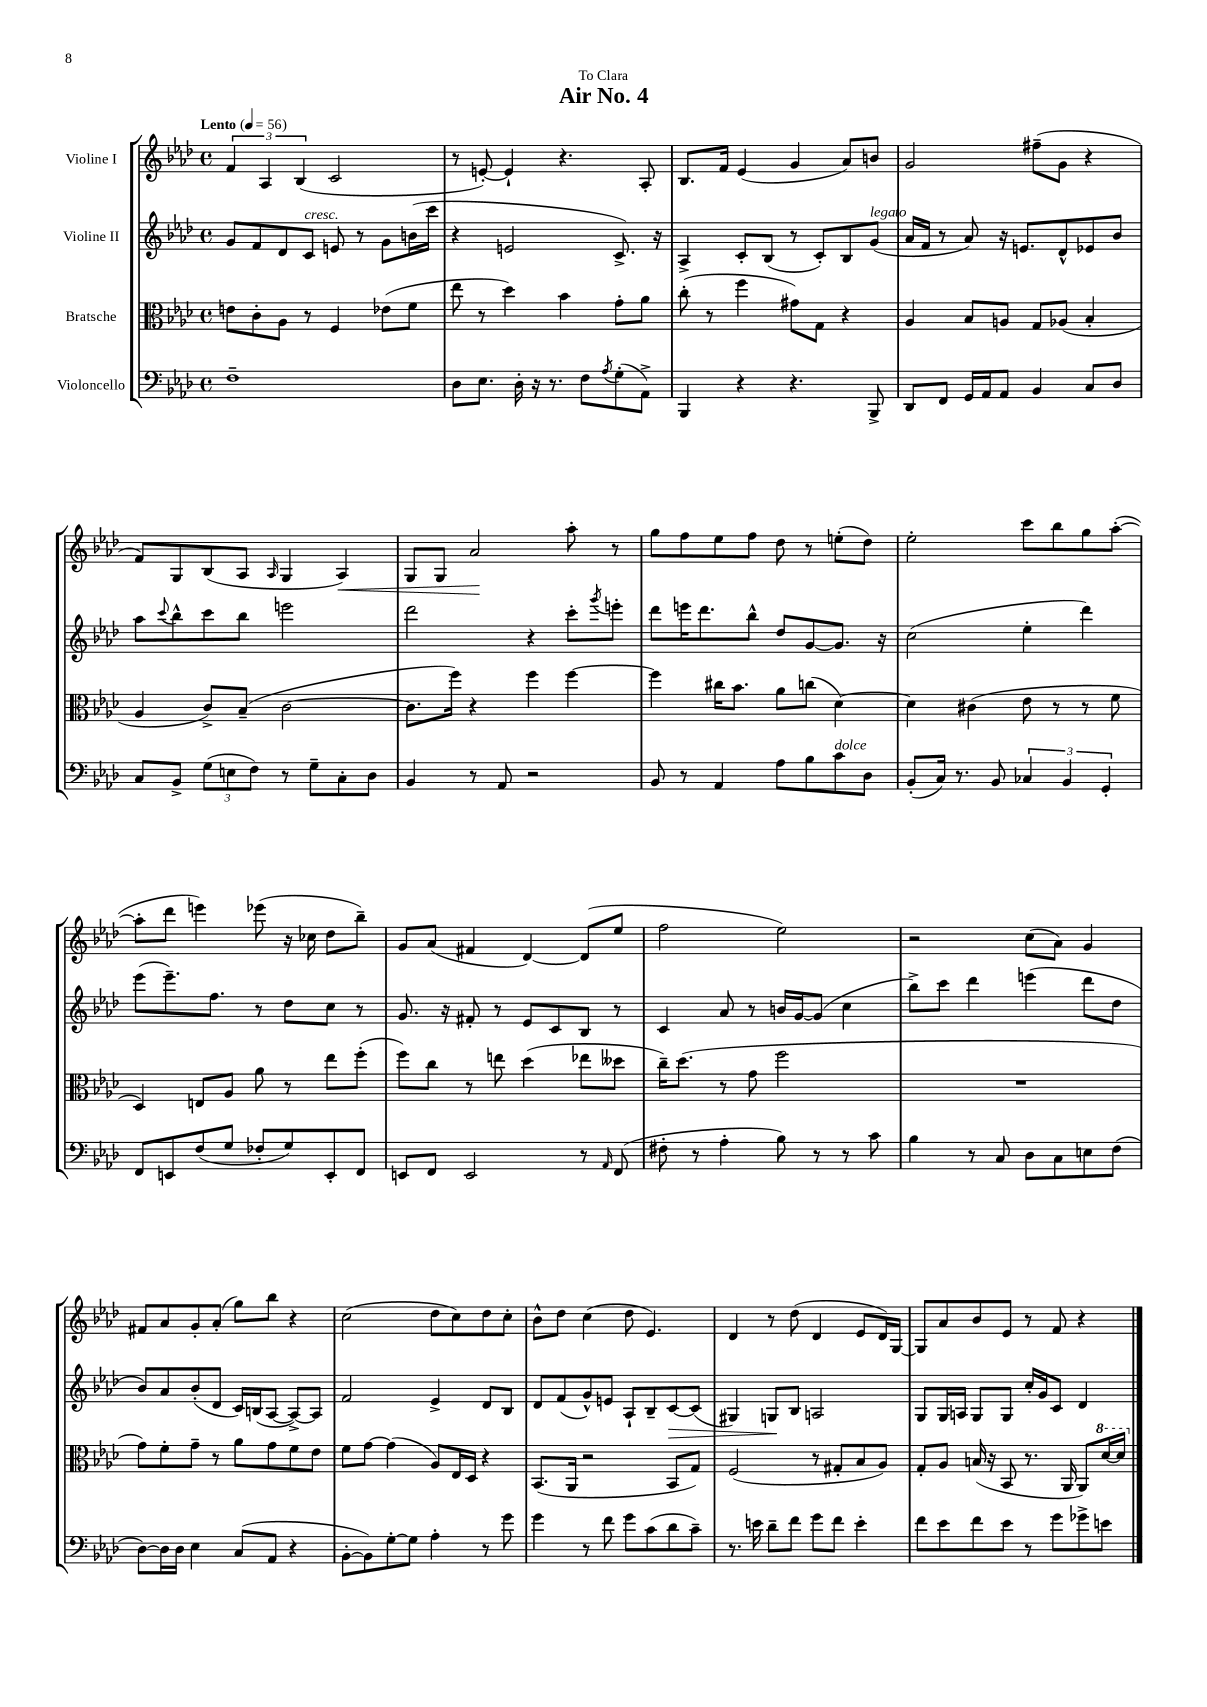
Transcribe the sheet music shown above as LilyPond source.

\header { title = "Air No. 4" dedication = "To Clara" }
<<
\new StaffGroup <<
\new Staff = "s0" \with { instrumentName = "Violine I" } {
    \clef treble \key aes \major \defaultTimeSignature \time 4/4 \tempo "Lento" 4 = 56
    \tuplet 3/2 { f'4 aes4 bes4( } c'2 |
    r8 e'8~-.) e'4-! r4. aes8-. |
    bes8. f'16 ees'4( g'4 aes'8) b'8 |
    g'2 fis''8--( g'8 r4 |
    f'8) g8 bes8( aes8 \grace { aes16 } g4 aes4\<) |
    g8 g8 aes'2\! aes''8-. r8 |
    g''8 f''8 ees''8 f''8 des''8 r8 e''8-.( des''8) |
    ees''2-. c'''8 bes''8 g''8 aes''8~-.( |
    aes''8-. des'''8 e'''4) ees'''8( r16 ces''16 des''8 bes''8--) |
    g'8 aes'8( fis'4 des'4~) des'8( ees''8 |
    f''2 ees''2) |
    r2 c''8( aes'8) g'4 |
    fis'8 aes'8 g'8-. aes'8-.( g''8) bes''8 r4 |
    c''2( des''8 c''8) des''8 c''8-. |
    bes'8-^ des''8 c''4( des''8 ees'4.) |
    des'4 r8 des''8( des'4 ees'8 des'16) g16~ |
    g8 aes'8 bes'8 ees'8 r8 f'8 r4 \bar "|." |
}
\new Staff = "s1" \with { instrumentName = "Violine II" } {
    \clef treble \key aes \major \defaultTimeSignature \time 4/4
    g'8 f'8 des'8 c'8^\markup { \italic "cresc." } e'8 r8 g'8 b'16( c'''16 |
    r4 e'2 c'8.->) r16 |
    aes4-> c'8-. bes8( r8 c'8-.) bes8 g'8^\markup { \italic "legato" }( |
    aes'16 f'16 r8 aes'8) r16 e'8. des'8-^ ees'8 bes'8 |
    aes''8 \appoggiatura { c'''8 } bes''8-^ c'''8 bes''8 e'''2 |
    des'''2 r4 c'''8-. \acciaccatura { g'''8 } e'''8-. |
    des'''8 e'''16 des'''8. bes''8-^ des''8 g'8~ g'8. r16 |
    c''2( ees''4-. des'''4) |
    ees'''8( ees'''8.--) f''8. r8 des''8 c''8 r8 |
    g'8. r16 fis'8-. r8 ees'8 c'8 bes8 r8 |
    c'4 aes'8 r8 b'16 g'16~ g'8( c''4 |
    bes''8->) c'''8 des'''4 e'''4( des'''8 des''8 |
    bes'8) aes'8 bes'8-.( des'8 c'16) b16( aes8~ aes8~->) aes8 |
    f'2 ees'4-> des'8 bes8 |
    des'8 f'8( g'8-^) e'8 aes8-! bes8-- c'8~\> c'8( |
    gis4) g8\! bes8 a2 |
    g8 g16 a16 g8 g8 c''16-. g'16 c'8 des'4 \bar "|." |
}
\new Staff = "s2" \with { instrumentName = "Bratsche" } {
    \clef alto \key aes \major \defaultTimeSignature \time 4/4
    e'8 c'8-. aes8 r8 f4 ees'8( f'8 |
    ees''8 r8 des''4) bes'4 g'8-. aes'8 |
    c''8-.( r8 f''4 gis'8) g8 r4 |
    aes4 bes8 a8 g8 aes8( bes4-. |
    aes4 c'8->) bes8--( c'2~ |
    c'8. f''16) r4 f''4 f''4~ |
    f''4 cis''16 bes'8. aes'8 c''8( des'4~) |
    des'4 cis'4( ees'8 r8 r8 f'8 |
    des4) e8 aes8 aes'8 r8 ees''8 f''8-.( |
    f''8) c''8 r8 e''8 des''4( ees''8 deses''8 |
    c''16--) des''8.( r8 g'8 f''2 |
    R1 |
    g'8) f'8-. g'8-- r8 aes'8 g'8 f'8 ees'8 |
    f'8 g'8~ g'4( aes8) ees16 des16 r4 |
    bes,8.( aes,16 r2 bes,8 g8) |
    f2( r8 gis8-. bes8 aes8) |
    g8-. aes8 b16( r16 bes,8 r8. aes,16 aes,8) \ottava #1 des''16~ des''16 \ottava #0 \bar "|." |
}
\new Staff = "s3" \with { instrumentName = "Violoncello" } {
    \clef bass \key aes \major \defaultTimeSignature \time 4/4
    f1-- |
    des8 ees8. des16-. r16 r8. f8 \acciaccatura { aes8 } g8-.( aes,8->) |
    bes,,4 r4 r4. bes,,8-> |
    des,8 f,8 g,16 aes,16 aes,8 bes,4 c8 des8 |
    c8 bes,8-> \tuplet 3/2 { g8( e8 f8) } r8 g8-- c8-. des8 |
    bes,4 r8 aes,8 r2 |
    bes,8 r8 aes,4 aes8 bes8 c'8^\markup { \italic "dolce" } des8 |
    bes,8-.( c16) r8. bes,8 \tuplet 3/2 { ces4 bes,4 g,4-. } |
    f,8 e,8 f8( g8 fes8-. g8) e,8-. f,8 |
    e,8 f,8 e,2 r8 \grace { aes,16 } f,8( |
    fis8-. r8 aes4-. bes8) r8 r8 c'8 |
    bes4 r8 c8 des8 c8 e8 f8( |
    des8~) des16 des16 ees4 c8( aes,8 r4 |
    bes,8~-. bes,8) g8~-. g8 aes4-. r8 g'8 |
    g'4 r8 f'8 g'8 c'8( des'8 c'8--) |
    r8. e'16 des'8-- f'8 g'8 f'8 e'4-. |
    f'8 ees'8 f'8 ees'8 r8 g'8 ges'8-> e'8 \bar "|." |
}
>>
>>
\layout { \context { \Score \remove "Bar_number_engraver" } }
